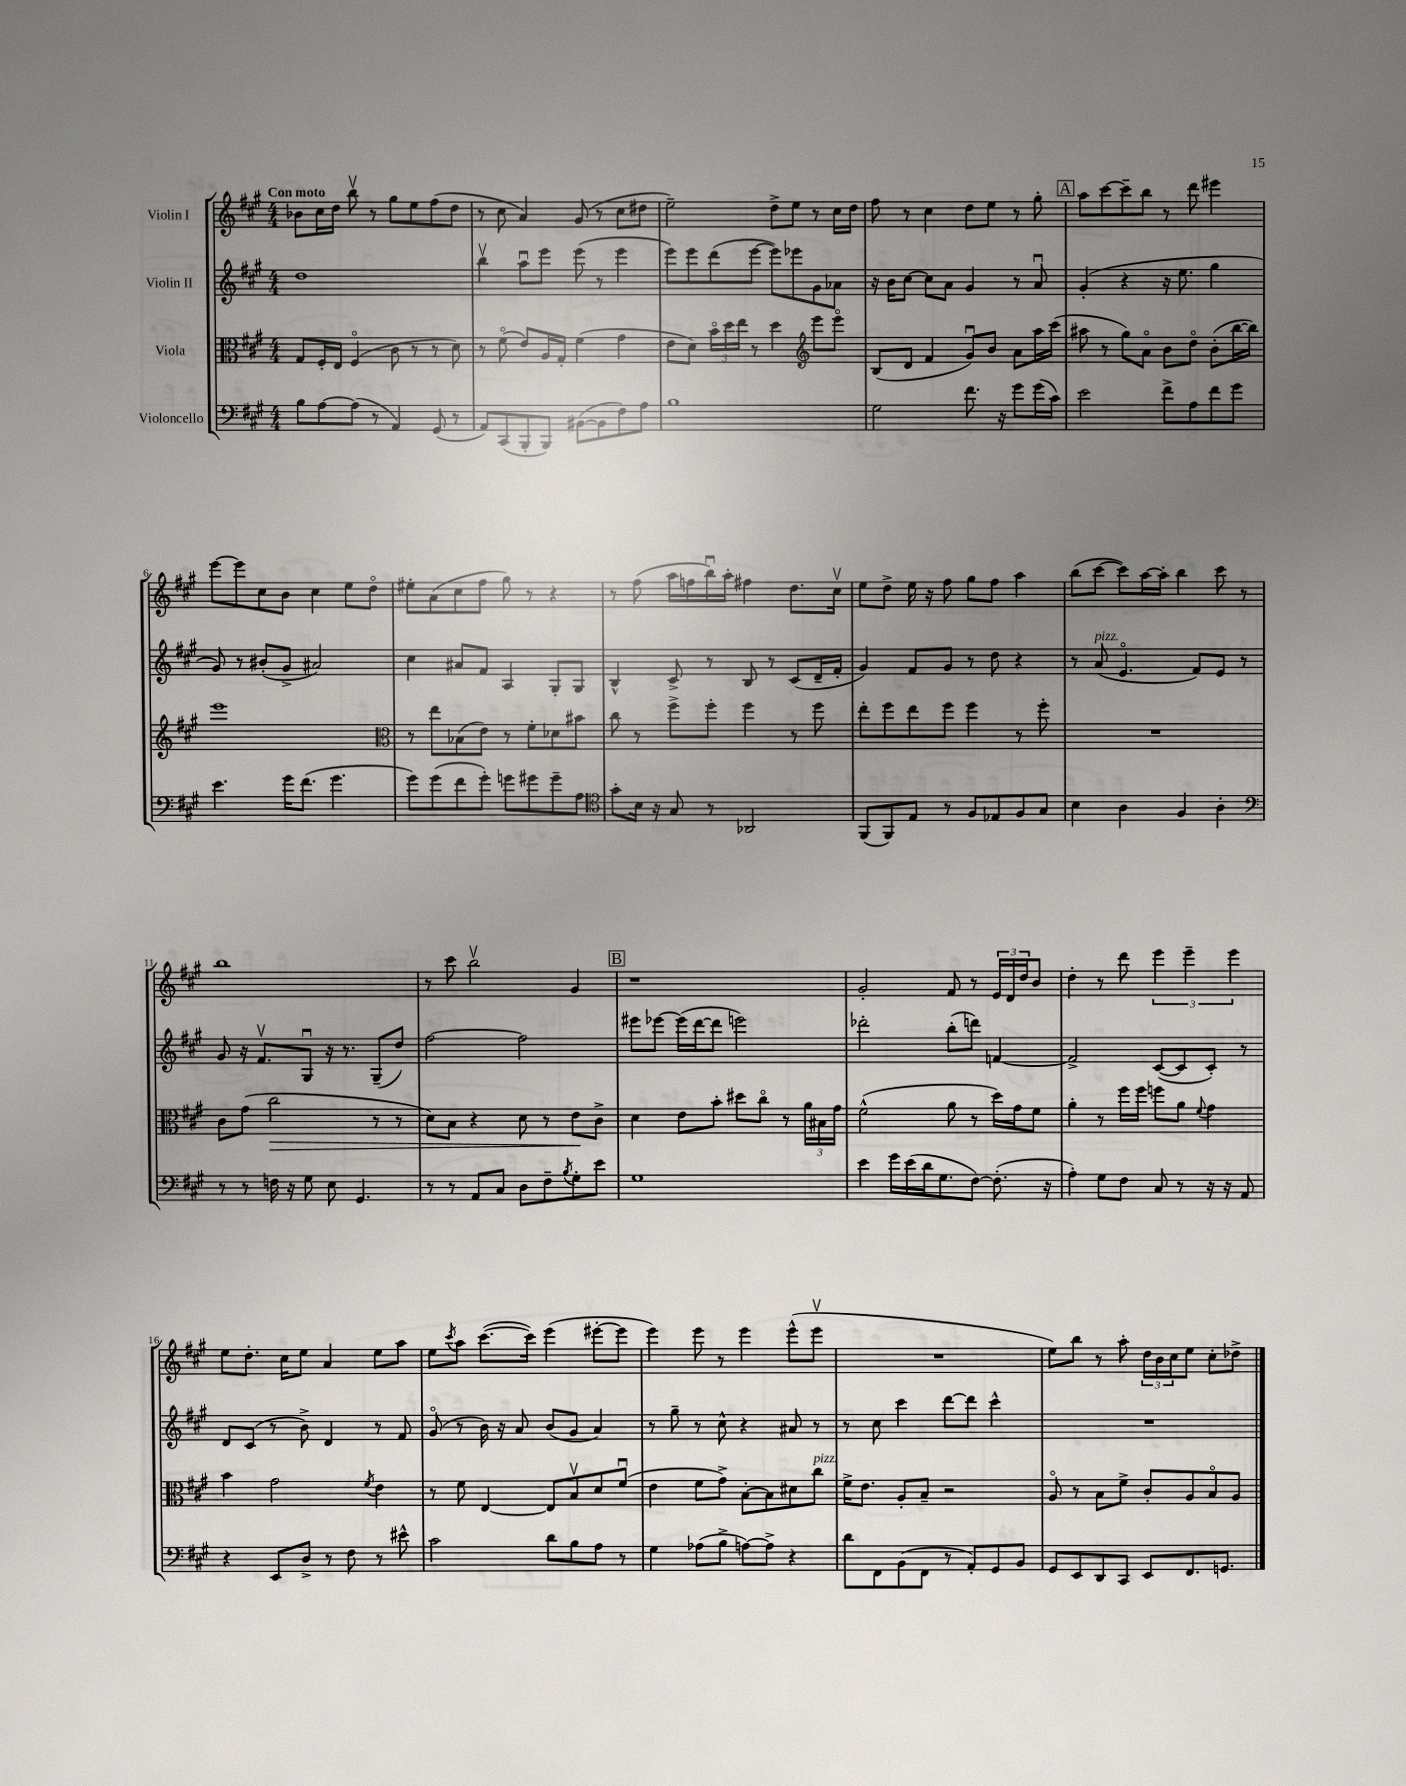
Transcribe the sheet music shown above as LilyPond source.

<<
\new StaffGroup <<
\new Staff = "s0" \with { instrumentName = "Violin I" } {
    \clef treble \key a \major \numericTimeSignature \time 4/4 \tempo "Con moto"
    bes'8 cis''16 d''16 b''8\upbow r8 gis''8 e''8 fis''8( d''8 |
    r8 cis''8 a'4) gis'8( r8 cis''8 dis''8 |
    e''2--) d''8-> e''8 r8 cis''16 d''16 |
    fis''8 r8 cis''4 d''8 e''8 r8 gis''8-. |
    \mark \markup { \box "A" } a''8 cis'''8~ cis'''8-- b''8 r8 d'''8 eis'''4 |
    e'''8~ e'''8 cis''8 b'8 cis''4 e''8 d''8\flageolet |
    eis''8-. a'8( cis''8 fis''8 gis''8) r8 r4 |
    r8 fis''8( a''16 f''16 b''16\downbow) a''16-. fis''4 d''8. cis''16\upbow |
    e''8 d''8-> e''16 r16 fis''8 gis''8 fis''8 a''4 |
    b''8( cis'''8~ cis'''8) a''16~ a''16-. b''4 cis'''8 r8 |
    b''1 |
    r8 cis'''8 b''2\upbow gis'4 |
    \mark \markup { \box "B" } r1 |
    gis'2-. fis'8 r8 \tuplet 3/2 { e'16 d'16 d''16 } b'8 |
    d''4-. r8 d'''8 \tuplet 3/2 { e'''4 e'''4-- e'''4 } |
    e''8 d''8.-. cis''16 e''8 a'4 e''8 a''8 |
    e''8 \acciaccatura { cis'''8 } a''8 cis'''8.~( cis'''16) e'''4( eis'''8~-. eis'''8 |
    e'''4) e'''8 r8 e'''4 e'''8-^( e'''8\upbow |
    R1 |
    e''8) b''8 r8 a''8-. \tuplet 3/2 { d''16 b'16 cis''16 } e''8 cis''8-. des''8-> \bar "|." |
}
\new Staff = "s1" \with { instrumentName = "Violin II" } {
    \clef treble \key a \major \numericTimeSignature \time 4/4
    d''1 |
    b''4\upbow a''8\downbow e'''8 e'''8( r8 e'''4 |
    e'''8) e'''8 d'''8( e'''8~ e'''8) ees'''8 gis'8 aes'8 |
    r16 b'16 cis''8~ cis''8 a'8 gis'4 r8 a'8\downbow |
    \mark \markup { \box "A" } gis'4-.( r4 r16 e''8. gis''4 |
    gis'8) r8 bis'8-.( gis'8-> ais'2) |
    cis''4 ais'8 fis'8 a4 gis8-. gis8 |
    b4-^ cis'8-> r8 b8 r8 cis'8( d'16-- fis'16-. |
    gis'4) fis'8 gis'8 r8 d''8 r4 |
    r8 a'8^\markup { \italic "pizz." }( e'4.\flageolet fis'8) e'8 r8 |
    gis'8 r16 fis'8.\upbow gis8\downbow r16 r8. gis8--( d''8) |
    fis''2~ fis''2 |
    \mark \markup { \box "B" } eis'''8 ees'''8~ ees'''16( d'''16~ d'''8 e'''2) |
    des'''2-. b''8-.( d'''8) f'4~ |
    f'2-> cis'8~( cis'8 cis'8-.) r8 |
    d'8 cis'8( r8 b'8->) d'4 r8 fis'8 |
    gis'8\flageolet( r8 b'16) r16 a'8 b'8( gis'8 a'4) |
    r8 gis''8-- r8 cis''8-^ r4 ais'8 r8 |
    r8 cis''8 cis'''4 d'''8~ d'''8 cis'''4-^ |
    R1 \bar "|." |
}
\new Staff = "s2" \with { instrumentName = "Viola" } {
    \clef alto \key a \major \numericTimeSignature \time 4/4
    gis8 fis16-. e16 fis4\flageolet( cis'8 r8 r8 d'8) |
    r8 fis'8\flageolet( e'8) a16 gis16-. fis'4( gis'4 |
    e'8 d'8) \tuplet 3/2 { b'16\flageolet d''16 e''16 } r8 d''4 \clef treble e'''8 e'''8\flageolet |
    b8( d'8 fis'4 gis'8\downbow) b'8 a'8 a''16 cis'''16( |
    \mark \markup { \box "A" } ais''8 r8 gis''8) a'8\flageolet b'8 d''8\flageolet b'8-.( b''16~ b''16) |
    e'''1 |
    \clef alto r8 e''8 bes8( e'8) r8 fis'8-. des'8 bis'8 |
    cis''8 r8 fis''8-> fis''8-. fis''4 r8 fis''8 |
    e''8-. fis''8 e''8 fis''8 fis''4 r8 fis''8-. |
    R1 |
    cis'8 gis'8( cis''2\> r8 r8 |
    d'8) b8 r4 d'8 r8 e'8\! cis'8-> |
    \mark \markup { \box "B" } d'4 e'8 b'8-. dis''8 cis''8\flageolet r8 \tuplet 3/2 { a'16 bis16 gis'16 } |
    fis'2-^( a'8 r8 d''16) gis'16 fis'8 |
    a'4-. r8 fis''16 fis''16 f''8 a'8 \appoggiatura { fis'8 } gis'4 |
    b'4 gis'2 \acciaccatura { fis'8 } e'4 |
    r8 fis'8 e4~ e8 b8\upbow d'8 fis'8\downbow( |
    e'4 fis'8 gis'8->) b8~-. b8 dis'8 cis''8^\markup { \italic "pizz." } |
    fis'16-> e'8. a8-. b8-- r2 |
    a8\flageolet r8 b8 fis'8-> cis'8-. a8 b8\flageolet a8 \bar "|." |
}
\new Staff = "s3" \with { instrumentName = "Violoncello" } {
    \clef bass \key a \major \numericTimeSignature \time 4/4
    b8 a8~ a8( r8 a,4) gis,8( r8 |
    a,8) cis,8( b,,8-. b,,8) bis,8~( bis,8 fis8) a8 |
    b1 |
    gis2 fis'8. r16 gis'8 gis'16( cis'16) |
    \mark \markup { \box "A" } e'2 fis'8-> a8 fis'8 gis'8 |
    e'4. gis'16 fis'8.( gis'4. |
    gis'8) gis'8( fis'8 gis'8-.) g'8 gis'8 gis'8-- a8 |
    \clef tenor gis'8-. b16 r16 gis8 r8 aes,2 |
    fis,8( fis,8) e8 r8 fis8 ees8 fis8 gis8 |
    b4 a4 fis4 a4-. |
    \clef bass r8 r8 f16 r16 gis8 e8 gis,4. |
    r8 r8 a,8 cis8 d8 fis8-- \acciaccatura { b8 } gis8-. e'8 |
    \mark \markup { \box "B" } gis1 |
    e'4 gis'16 e'16( d'16 gis8. fis8~) fis8.-.( r16 |
    a4-.) gis8 fis8 cis8 r8 r16 r16 a,8 |
    r4 e,8 d8-> r8 fis8 r8 eis'8-^ |
    cis'2 d'8 b8 a8 r8 |
    gis4 aes8( b8-> a8~) a8-> r4 |
    d'8 fis,8 b,8( fis,8 r8 a,8-.) gis,8 b,8 |
    gis,8 e,8 d,8 cis,8 e,8 fis,8. g,8. \bar "|." |
}
>>
>>
